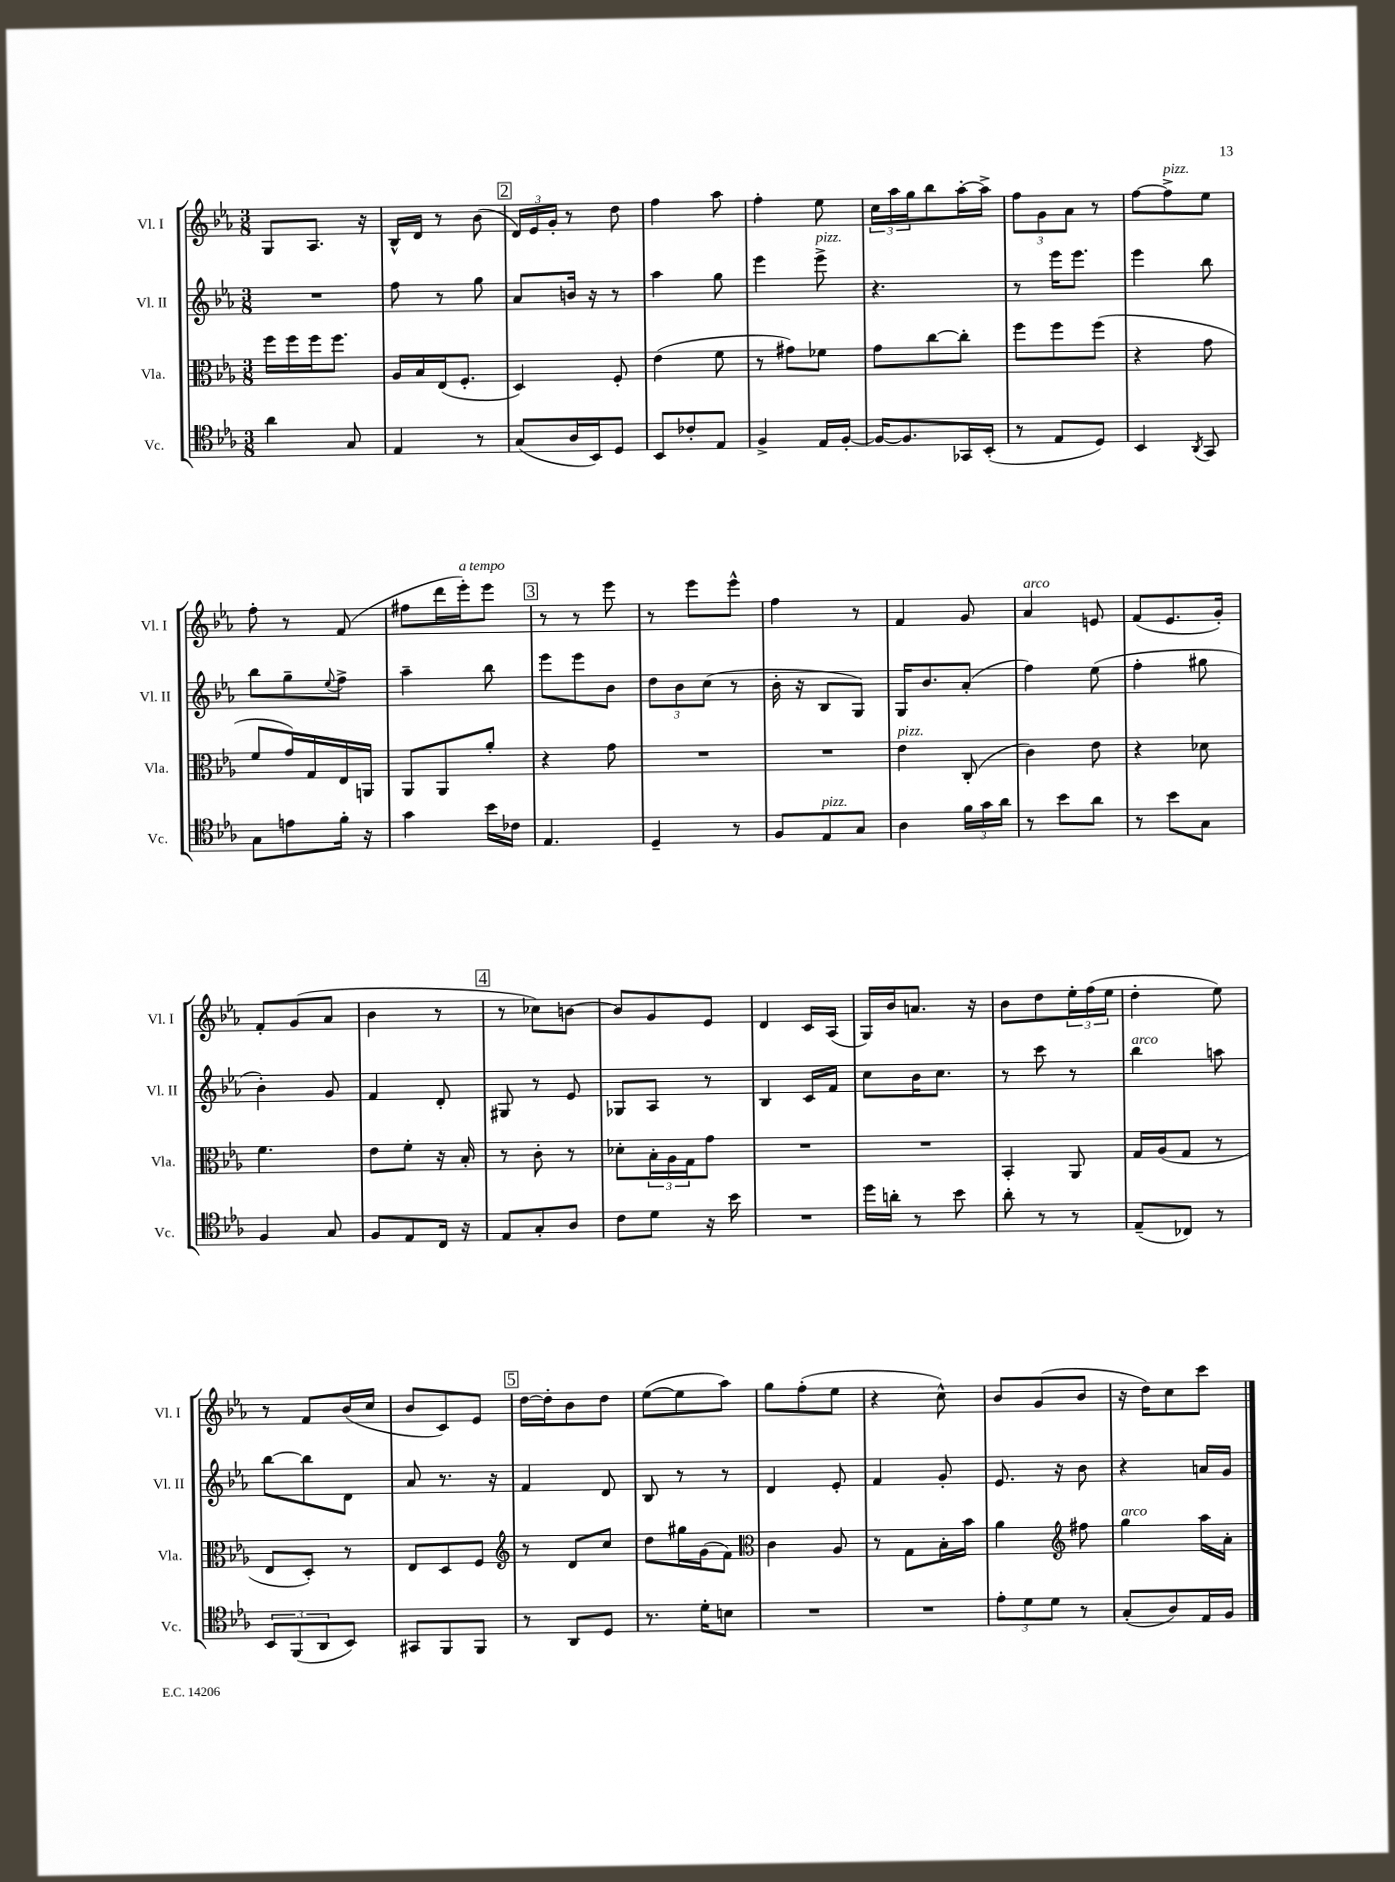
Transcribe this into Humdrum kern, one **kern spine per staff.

**kern	**kern	**kern	**kern
*staff4	*staff3	*staff2	*staff1
*clefC4	*clefC3	*clefG2	*clefG2
*k[b-e-a-]	*k[b-e-a-]	*k[b-e-a-]	*k[b-e-a-]
*M3/8	*M3/8	*M3/8	*M3/8
4a-	16ff	4.r	8G
.	16ff	.	.
.	16ff	.	8.A-
.	8.ff	.	.
8G	.	.	.
.	.	.	16r
=	=	=	=
4E-	16A-	8ff	16B-^^
.	16B-	.	16d
.	(16E-	8r	8r
.	8.F'	.	.
8r	.	8gg	(8b-
=	=	=	=
(8G	4D)	8a-	24d)
.	.	.	24e-
.	.	.	24g'
16A-	.	16b	8r
16BB-)	.	16r	.
8D	8F'	8r	8dd
=	=	=	=
8BB-	(4e-	4aa-	4ff
8c-'	.	.	.
8E-	8f	8gg	8aa-
=	=	=	=
4F^	8r	4eee-	4ff'
.	8g#)	.	.
16E-	8f-	8eee-^	8ee-
[16F'	.	.	.
=	=	=	=
16F_	8g	4.r	24cc
.	.	.	24aa-
8.F]	.	.	.
.	.	.	24gg
.	[8cc	.	8bb-
16GG-	8cc']	.	[16aa-'
(16BB-'	.	.	16aa-^]
=	=	=	=
8r	8ff	8r	12ff
.	.	.	12g
8E-	8ff	16eee-	.
.	.	.	12a-
.	.	8.eee-	.
8D)	(8ff	.	8r
=	=	=	=
4BB-	4r	4eee-	[8ff
.	.	.	8ff^]
8qAA-	.	.	.
8GG	8g	8bb-	8ee-
=	=	=	=
8G	8f	8bb-	8ff'
8e	16g)	8gg~	8r
.	16G	.	.
.	.	8qqee-	.
16f'	16E-	8ff^	(8f
16r	16AA	.	.
=	=	=	=
4g	8AA-	4aa-~	8ff#
.	8AA-	.	16ddd
.	.	.	16eee-')
16b-	8a-'	8bb-	8eee-
16c-	.	.	.
=	=	=	=
4.E-	4r	8eee-	8r
.	.	8eee-	8r
.	8g	8b-	8eee-
=	=	=	=
4D~	4.r	12dd	8r
.	.	12b-	.
.	.	.	8eee-
.	.	(12cc	.
8r	.	8r	8eee-^^
=	=	=	=
8F	4.r	16b-'	4ff
.	.	16r	.
8E-	.	8B-	.
8G	.	8G)	8r
=	=	=	=
4A-	4e-	16G	4f
.	.	8.b-	.
24f	(8C'	(8a-'	8g
24g	.	.	.
24a-	.	.	.
=	=	=	=
8r	4c)	4ff)	4a-
8b-	.	.	.
8a-	8e-	(8ee-	8e
=	=	=	=
8r	4r	4ff'	(8f
8b-	.	.	8.e-
8G	8d-	8gg#	.
.	.	.	16g')
=	=	=	=
4F	4.f	4b-')	8f'
.	.	.	(8g
8G	.	8g	8a-
=	=	=	=
8F	8e-	4f	4b-
8E-	8f'	.	.
16C	16r	8d'	8r
16r	16B-'	.	.
=	=	=	=
8E-	8r	8G#	8r
8G'	8c'	8r	8cc-)
8A-	8r	8e-	[8b
=	=	=	=
8c	8d-'	8G-	8b]
8d	24B-'	8A-	8g
.	24A-	.	.
.	24G	.	.
16r	8g	8r	8e-
16b-	.	.	.
=	=	=	=
4.r	4.r	4B-	4d
.	.	16c	16c
.	.	16f	(16A-
=	=	=	=
16dd	4.r	8cc	16G)
16a'	.	.	16b-
8r	.	16b-	8.a
.	.	8.cc	.
8b-	.	.	.
.	.	.	16r
=	=	=	=
8a-'	4BB-'	8r	8b-
8r	.	8ccc	8dd
8r	8AA-	8r	24ee-'
.	.	.	(24ff
.	.	.	24ee-
=	=	=	=
(8E-~	16G	4bb-	4dd'
.	(16A-	.	.
8C-)	8G	.	.
8r	8r	8aa	8ee-)
=	=	=	=
12BB-	8E-	[8bb-	8r
(12FF	.	.	.
.	8D')	8bb-]	8f
12AA-	.	.	.
8BB-)	8r	8d	(16b-
.	.	.	16cc
=	=	=	=
8GG#	8E-	8a-	8b-
8FF	8D	8.r	8c)
8FF	8F	.	8e-
.	.	16r	.
=	=	=	=
*	*clefG2	*	*
8r	8r	4f	[16dd
.	.	.	16dd']
8AA-	8d	.	8b-
8D	8cc	8d	8dd
=	=	=	=
8.r	8dd	8B-	([8ee-
.	16gg#	8r	8ee-]
16d'	(16g	.	.
8B	8f)	8r	8aa-)
=	=	=	=
*	*clefC3	*	*
4.r	4c	4d	8gg
.	.	.	(8ff'
.	8A-	8e-'	8ee-
=	=	=	=
4.r	8r	4f	4r
.	8G	.	.
.	16B-'	8g'	8cc^^)
.	16b-	.	.
=	=	=	=
12e-'	4a-	8.e-	8b-
12d	.	.	.
.	.	.	(8g
12d	.	.	.
.	.	16r	.
*	*clefG2	*	*
8r	8ff#	8b-	8b-
=	=	=	=
(8G'	4gg	4r	16r
.	.	.	16dd)
8A-)	.	.	8cc
16E-	16aa-	16a	8ccc
16F	16a-'	16g	.
==	==	==	==
*-	*-	*-	*-
